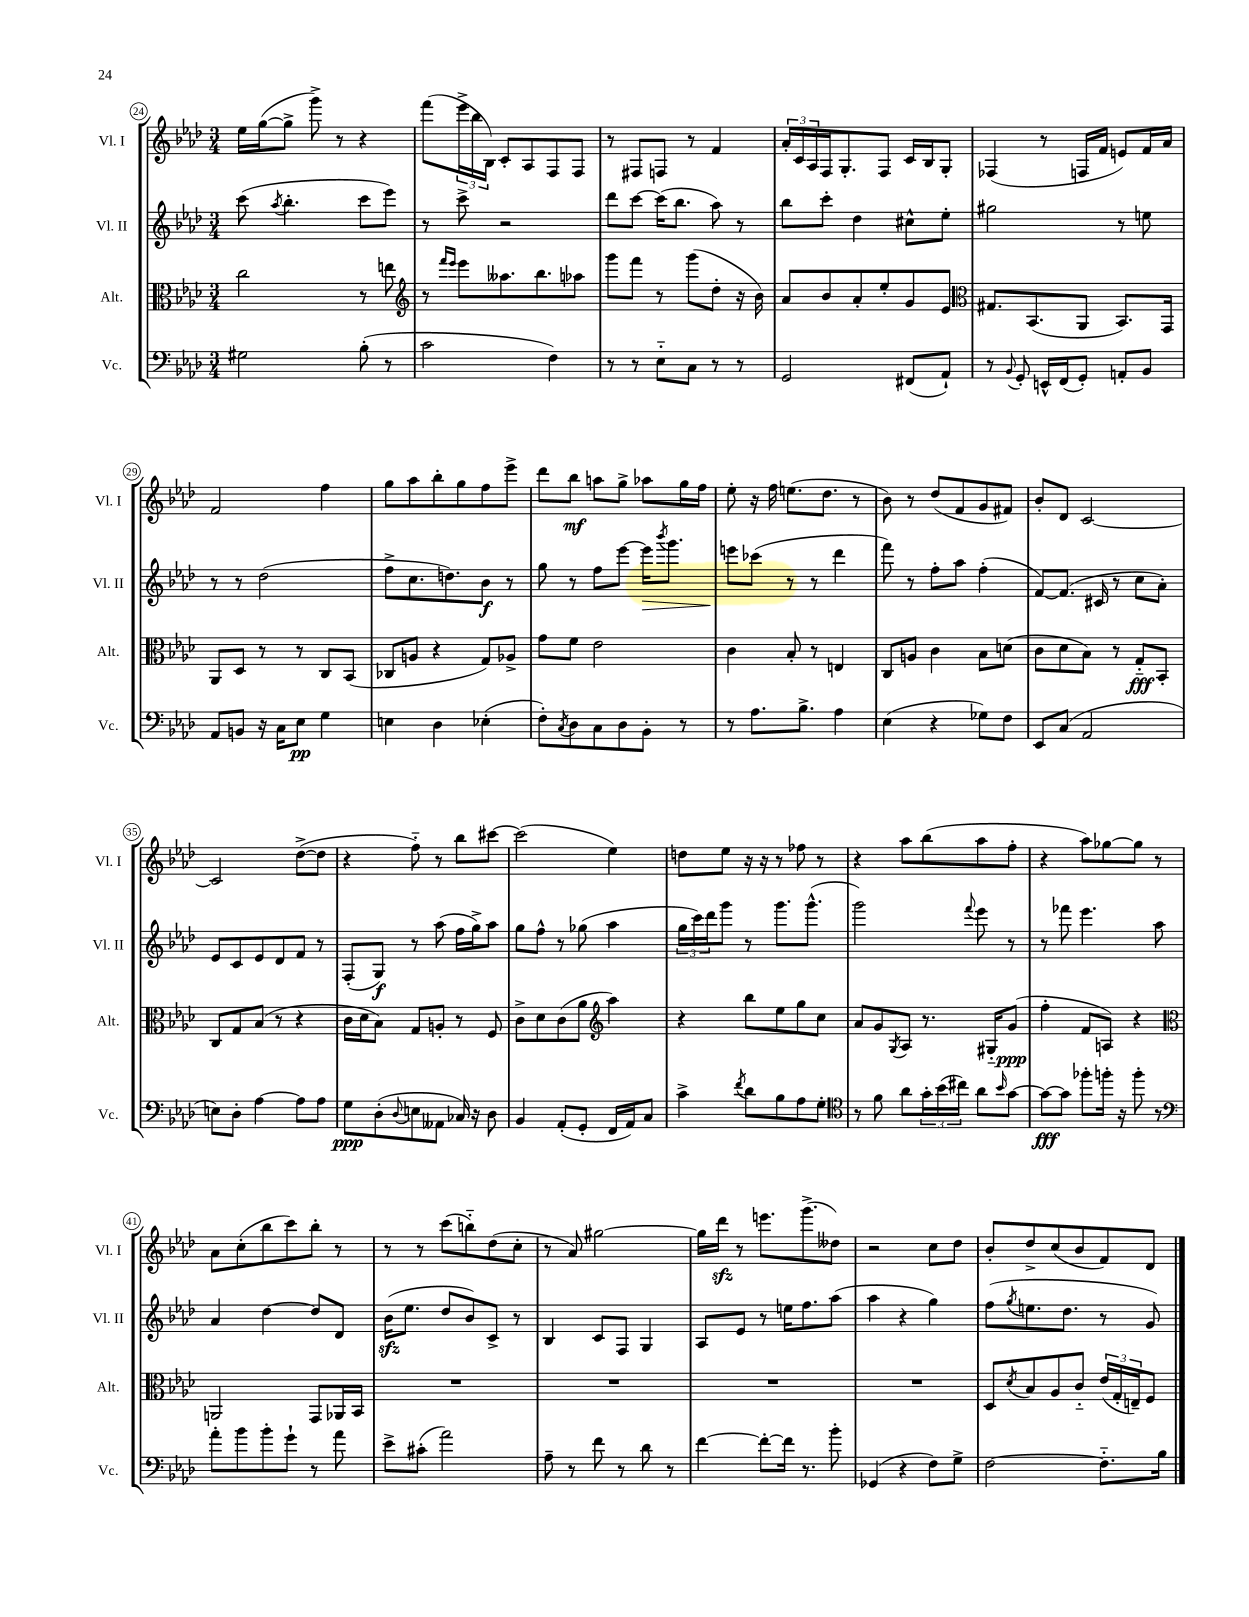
<<
\new StaffGroup <<
\new Staff = "s0" \with { instrumentName = "Vl. I" shortInstrumentName = "Vl. I" } {
    \clef treble \key aes \major \numericTimeSignature \time 3/4
    ees''16 g''16~( g''8-> g'''8->) r8 r4 |
    f'''8( \tuplet 3/2 { ees'''16-> bes''16 bes16) } c'8-. aes8 f8 f8 |
    r8 fis8 f8 r8 f'4 |
    \tuplet 3/2 { aes'16-. c'16 aes16 } f16 g8.-. f8 c'16 bes16 g8-. |
    fes4( r8 f16 f'16 e'8) f'16 aes'16 |
    f'2 f''4 |
    g''8 aes''8 bes''8-. g''8 f''8 ees'''8-> |
    des'''8 bes''8\mf a''8 g''8-> aes''8 g''16 f''16 |
    ees''8-. r16 f''16 e''8.( des''8. r8 |
    bes'8) r8 des''8( f'8 g'8 fis'8) |
    bes'8-. des'8 c'2~ |
    c'2 des''8~->( des''8 |
    r4 f''8-_) r8 bes''8 cis'''8~ |
    cis'''2( ees''4) |
    d''8 ees''8 r16 r16 r8 fes''8 r8 |
    r4 aes''8 bes''8( aes''8 f''8-. |
    r4 aes''8) ges''8~ ges''8 r8 |
    aes'8 c''8-.( bes''8 c'''8) bes''8-. r8 |
    r8 r8 c'''8( b''8-_) des''8( c''8-. |
    r8 aes'8) gis''2~ |
    gis''16 des'''16\sfz r8 e'''8. g'''8.->( deses''8) |
    r2 c''8 des''8 |
    bes'8-. des''8-> c''8( bes'8 f'8) des'8 \bar "|." |
}
\new Staff = "s1" \with { instrumentName = "Vl. II" shortInstrumentName = "Vl. II" } {
    \clef treble \key aes \major \numericTimeSignature \time 3/4
    c'''8( \acciaccatura { aes''8 } bes''4.-. c'''8 ees'''8) |
    r8 c'''8-> r2 |
    des'''8 c'''8~ c'''16( bes''8. aes''8) r8 |
    bes''8 c'''8-. des''4 cis''8-^ ees''8-. |
    gis''2 r8 e''8 |
    r8 r8 des''2( |
    f''8-> c''8. d''8.) bes'8\f r8 |
    g''8 r8 f''8 ees'''8~ ees'''16\> \acciaccatura { bes'''8 } g'''8. |
    e'''8\! ces'''8( r8 r8 des'''4 |
    f'''8) r8 f''8-. aes''8 f''4-.( |
    f'8~) f'8.( cis'16 r8 c''8 aes'8-.) |
    ees'8 c'8 ees'8 des'8 f'8 r8 |
    f8-.( g8\f) r8 aes''8( f''16 g''16->) aes''8 |
    g''8 f''8-^ r8 ges''8( aes''4 |
    \tuplet 3/2 { g''16 c'''16) des'''16 } g'''8 r8 g'''8. g'''8.-^( |
    g'''2) \appoggiatura { f'''8 } ees'''8 r8 |
    r8 fes'''8 ees'''4. aes''8 |
    aes'4 des''4~ des''8 des'8 |
    bes'16\sfz( ees''8. des''8 bes'8) c'8-> r8 |
    bes4 c'8 f8 g4 |
    aes8 ees'8 r8 e''16 f''8. aes''8( |
    aes''4 r4 g''4) |
    f''8( \acciaccatura { g''8 } e''8. des''8. r8 g'8) \bar "|." |
}
\new Staff = "s2" \with { instrumentName = "Alt." shortInstrumentName = "Alt." } {
    \clef alto \key aes \major \numericTimeSignature \time 3/4
    c''2 r8 e''8 |
    \clef treble r8 \grace { f'''16 ees'''16 } ees'''8 aeses''8. bes''8. aes''8 |
    g'''8 f'''8 r8 g'''8( des''8-. r16 bes'16) |
    aes'8 bes'8 aes'8-. ees''8-. g'8 ees'8 |
    \clef alto gis8. bes,8.( aes,8 bes,8.) g,16 |
    aes,8 des8 r8 r8 c8 bes,8( |
    ces8 a8 r4 g8) aes8-> |
    g'8 f'8 ees'2 |
    c'4 bes8-. r8 e4 |
    c8 a8 c'4 bes8 d'8( |
    c'8 des'8 bes8) r8 g8-_\fff bes,8-. |
    c8 g8 bes8( r8 r4 |
    c'16 des'16 bes8) g8 a8-. r8 f8 |
    c'8-> des'8 c'8( aes'8 \clef treble aes''4) |
    r4 bes''8 ees''8 g''8 c''8 |
    aes'8 g'8 \acciaccatura { g8 } aes8 r8. gis16-_ g'8\ppp( |
    f''4-. f'8 a8) r4 |
    \clef alto a,2 g,8 aes,16 bes,16 |
    R2. |
    R2. |
    R2. |
    R2. |
    des8 \acciaccatura { des'8 } bes8 aes8 c'8-_ \tuplet 3/2 { ees'16( g16-. e16--) } f8 \bar "|." |
}
\new Staff = "s3" \with { instrumentName = "Vc." shortInstrumentName = "Vc." } {
    \clef bass \key aes \major \numericTimeSignature \time 3/4
    gis2 bes8-.( r8 |
    c'2 f4) |
    r8 r8 ees8-_ c8 r8 r8 |
    g,2 fis,8( aes,8-!) |
    r8 \appoggiatura { bes,8 } g,8-. e,16-^ f,16( g,8-.) a,8-. bes,8 |
    aes,8 b,8 r16 c16 ees8\pp g4 |
    e4 des4 ees4-.( |
    f8-.) \acciaccatura { c8 } des8 c8 des8 bes,8-. r8 |
    r8 aes8. bes8.-> aes4 |
    ees4( r4 ges8) f8 |
    ees,8 c8( aes,2 |
    e8) des8-. aes4~ aes8 aes8 |
    g8\ppp des8-.( \appoggiatura { des8 } e8 aeses,8 ces16) r16 des8 |
    bes,4 aes,8-.( g,8-. f,16 aes,16) c8 |
    c'4-> \acciaccatura { f'8 } des'8 bes8 aes8 g8-. |
    \clef tenor r8 f'8 aes'8 \tuplet 3/2 { g'16-. bes'16( cis''16) } aes'8 \grace { bes'16 } g'8~ |
    g'8~\fff g'8 fes''8-. f''16-. r16 f''8-. r8 |
    \clef bass aes'8-. bes'8 bes'8-. g'8-! r8 aes'8 |
    ees'8-> cis'8-.( aes'2) |
    aes8-- r8 f'8 r8 des'8 r8 |
    f'4~ f'8~-. f'16 r8. bes'8-. |
    ges,4( r4 f8) g8-> |
    f2~ f8.-_ bes16 \bar "|." |
}
>>
>>
\layout { \context { \Score currentBarNumber = #24 \override BarNumber.stencil = #(make-stencil-circler 0.1 0.3 ly:text-interface::print) } }
